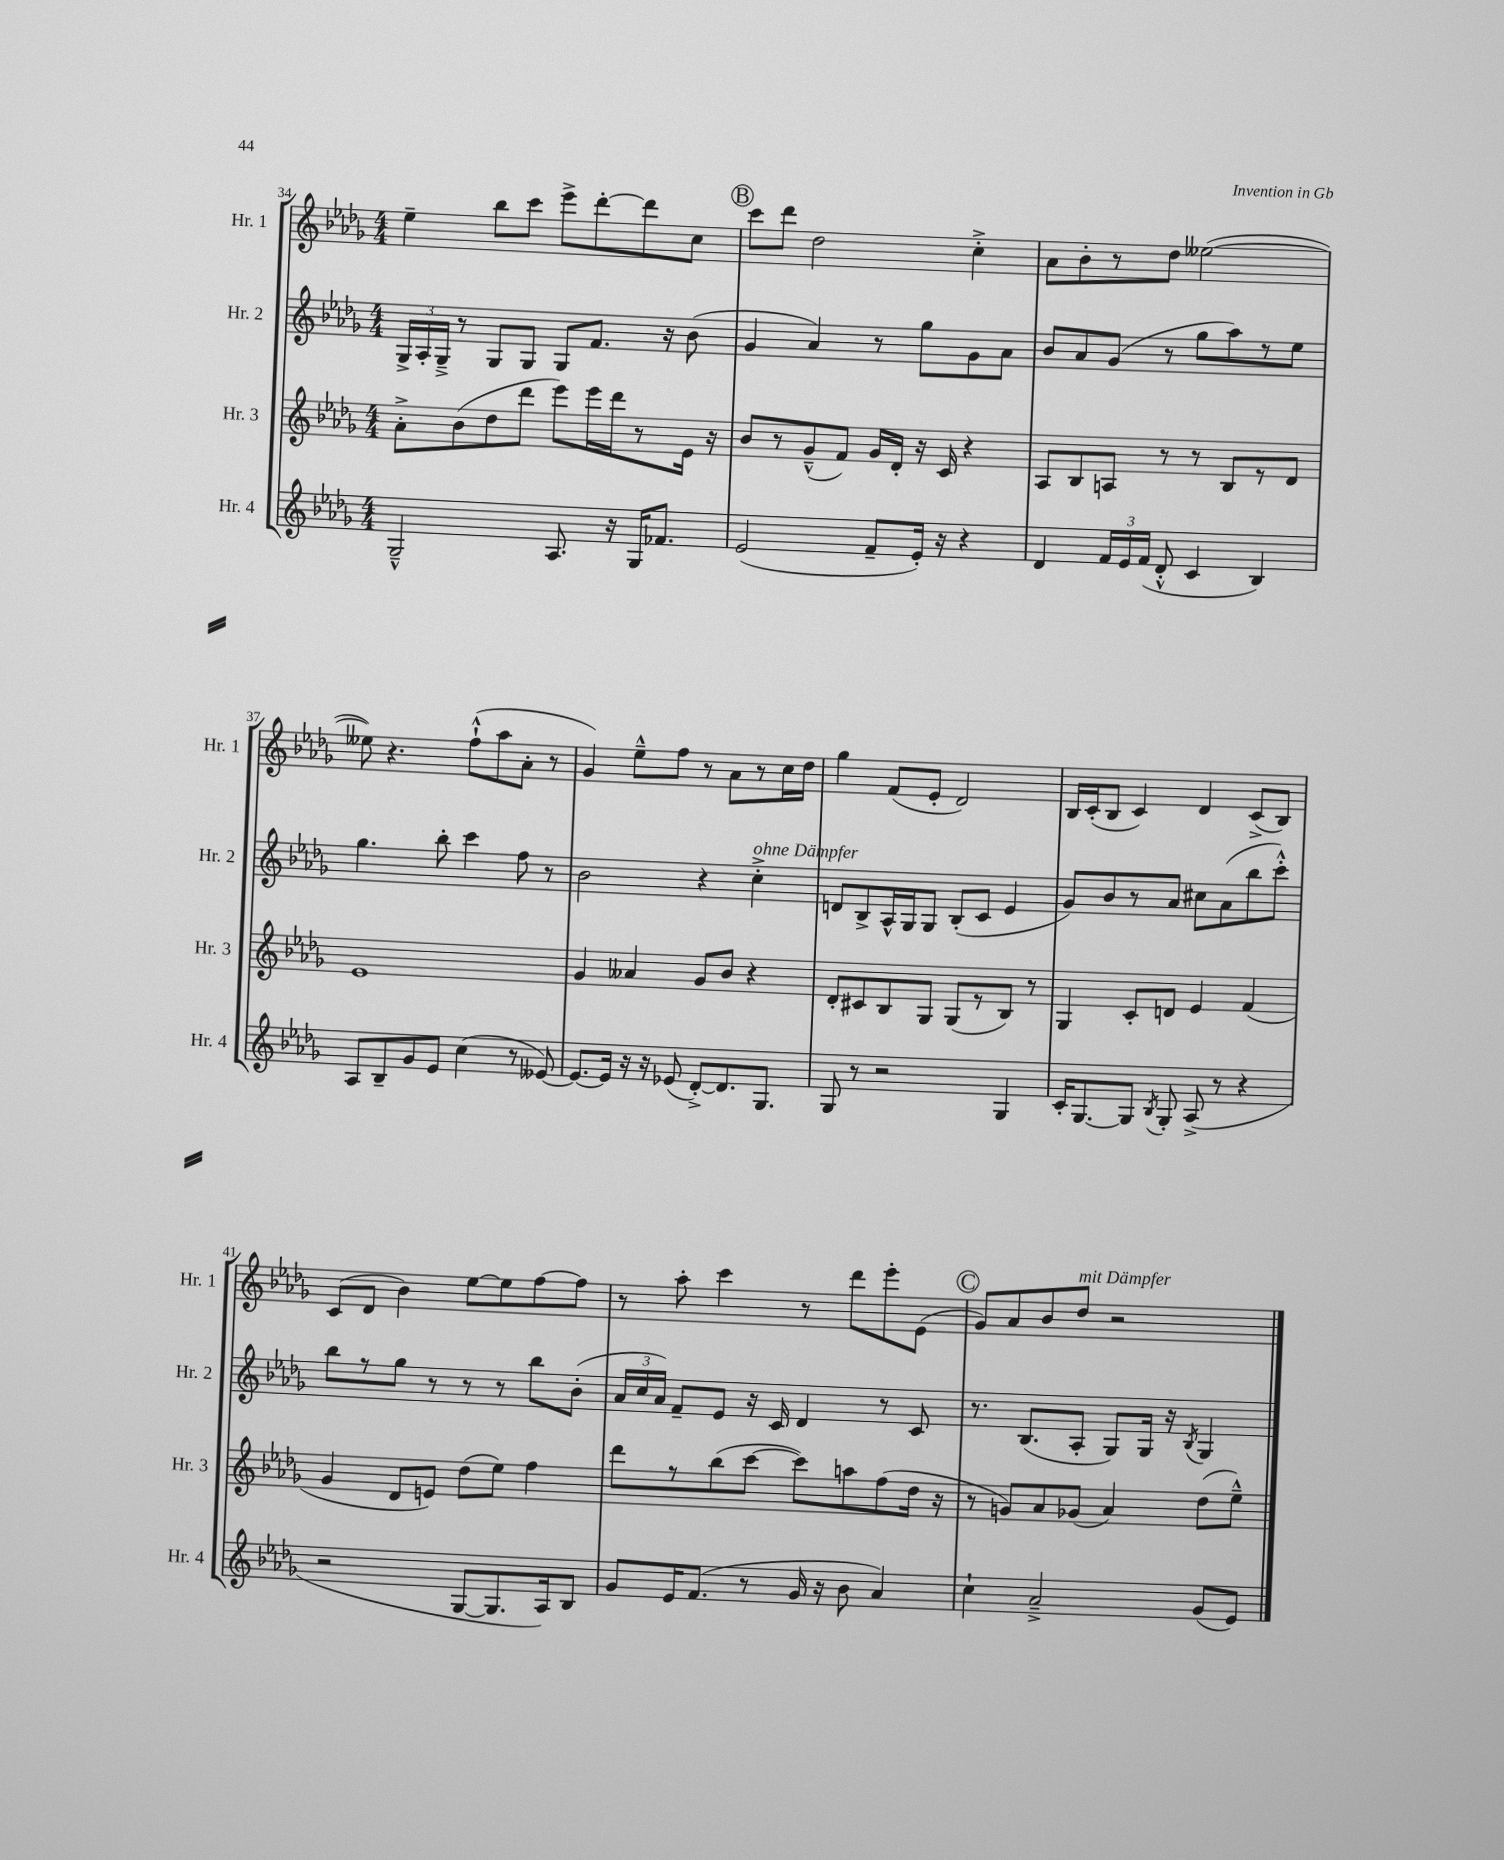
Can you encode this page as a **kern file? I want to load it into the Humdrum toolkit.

**kern	**kern	**kern	**kern
*staff4	*staff3	*staff2	*staff1
*clefG2	*clefG2	*clefG2	*clefG2
*k[b-e-a-d-g-]	*k[b-e-a-d-g-]	*k[b-e-a-d-g-]	*k[b-e-a-d-g-]
*M4/4	*M4/4	*M4/4	*M4/4
2G-~^^/	8a-'^\L	24G-^/LL	4ee-~\
.	.	24A-'/	.
.	.	24G-~^/JJ	.
.	(8b-\	8r	.
.	8dd-\	8G-/L	8bb-\L
.	8ddd-\J	8G-/J	8ccc\J
8.A-/	8eee-\L)	8G-/L	8eee-^\L
.	16eee-\L	8.f/J	[8ddd-'\
16r	16ddd-\J	.	.
16G-/LK	8r	.	8ddd-\]
8.f-/J	.	16r	.
.	16e-\Jk	(8b-\	8cc\J
.	16r	.	.
=	=	=	=
(2e-/	8b-/L	4g-/	8ccc\L
.	8r	.	8ddd-\J
.	(8g-~^^/	4a-/)	2dd-\
.	8f/J)	.	.
8f~/L	16g-/LL	8r	.
.	16d-'/JJ	.	.
16e-'/Jk)	16r	8gg-\L	.
16r	16c/	.	.
4r	4r	8g-\	4cc'^\
.	.	8a-\J	.
=	=	=	=
4d-/	8A-/L	8b-/L	8a-\L
.	8B-/	8a-/	8b-'\
24f/LL	8A/J	(8g-/J	8r
24e-/	.	.	.
(24f/JJ	.	.	.
8d-'^^/	8r	8r	8dd-\J
4c/	8r	8gg-\L	([2ee--\
.	8B-/L	8aa-\)	.
4B-/)	8r	8r	.
.	8d-/J	8ee-\J	.
=	=	=	=
8A-/L	1e-	4.gg-\	8ee--\])
8B-~/	.	.	4.r
8g-/	.	.	.
8e-/J	.	8bb-'\	.
(4cc\	.	4ccc\	(8ff`^^\L
.	.	.	8aa-\
8r	.	8ff\	8a-'\J
[8e--/)	.	8r	8r
=	=	=	=
8.e--/_L	4g-/	2b-\	4g-/)
16e--/]Jk	.	.	.
16r	4a--/	.	8ee-~^^\L
16r	.	.	.
(8e-/	.	.	8ff\J
[8d-'^/L)	8g-/L	4r	8r
8.d-/]	8b-/J	.	8a-\L
.	4r	4cc'^\	8r
8.G-/J	.	.	.
.	.	.	16cc\L
.	.	.	16dd-\JJ
=	=	=	=
8G-/	8d-'/L	8d/L	4gg-\
8r	8c#/	8B-^/	.
2r	8B-/	16A-^^/L	(8f/L
.	.	16G-/J	.
.	8G-/J	8G-/J	8e-'/J
.	(8G-/L	(8B-'/L	2d-/)
.	8r	8c/J	.
4G-/	8B-/J)	4e-/	.
.	8r	.	.
=	=	=	=
16c'/LK	4G-/	8g-/L)	16B-/LL
[8.G-/	.	.	(16c'/J
.	.	8b-/	8B-/J
8G-/]J	8c'/L	8r	4c/)
8qB-/	.	.	.
8G-'/	8d/J	8a-/J	.
(8A-^/	4e-/	8cc#\L	4d-/
8r	.	(8a-\	.
4r	(4f/	8bb-\	(8c^/L
.	.	8ccc'^^\J)	8B-/J)
=	=	=	=
2r	4g-/	8bb-\L	(8c/L
.	.	8r	8d-/J
.	8d-/L	8gg-\J	4b-\)
.	8e/J)	8r	.
[8G-/L	(8dd-\L	8r	[8ee-\L
8.G-/]	8ee-\J)	8r	8ee-\]
.	4ff\	8bb-\L	[8ff\
16A-/k)	.	.	.
8B-/J	.	(8b-'\J	8ff\]J
=	=	=	=
8g-/L	8ddd-\L	24a-/LL	8r
.	.	24cc/	.
.	.	24a-/JJ)	.
16e-/K	8r	8f~/L	8aa-'\
(8.f/J	.	.	.
.	(8bb-\	8e-/J	4ccc\
8r	[8ccc\J	16r	.
.	.	16c/	.
16g-/	8ccc\]L)	4d-/	8r
16r	.	.	.
8b-\	8aa\	.	8ddd-\L
4a-/)	(8ff\	8r	8eee-'\
.	16dd-\Jk	8c/	(8e-\J
.	16r	.	.
=	=	=	=
4cc`\	8r	8.r	8g-/L)
.	8g/L)	.	8a-/
.	.	(8.B-/L	.
2a-~^/	8a-/	.	8b-/
.	(8g-/J	8A-'/J	8dd-/J
.	4a-/)	8G-/L)	2r
.	.	16G-/Jk	.
.	.	16r	.
.	.	8qB-/	.
(8g-/L	(8dd-\L	4G-/	.
8e-/J)	8ee-~^^\J)	.	.
==	==	==	==
*-	*-	*-	*-
